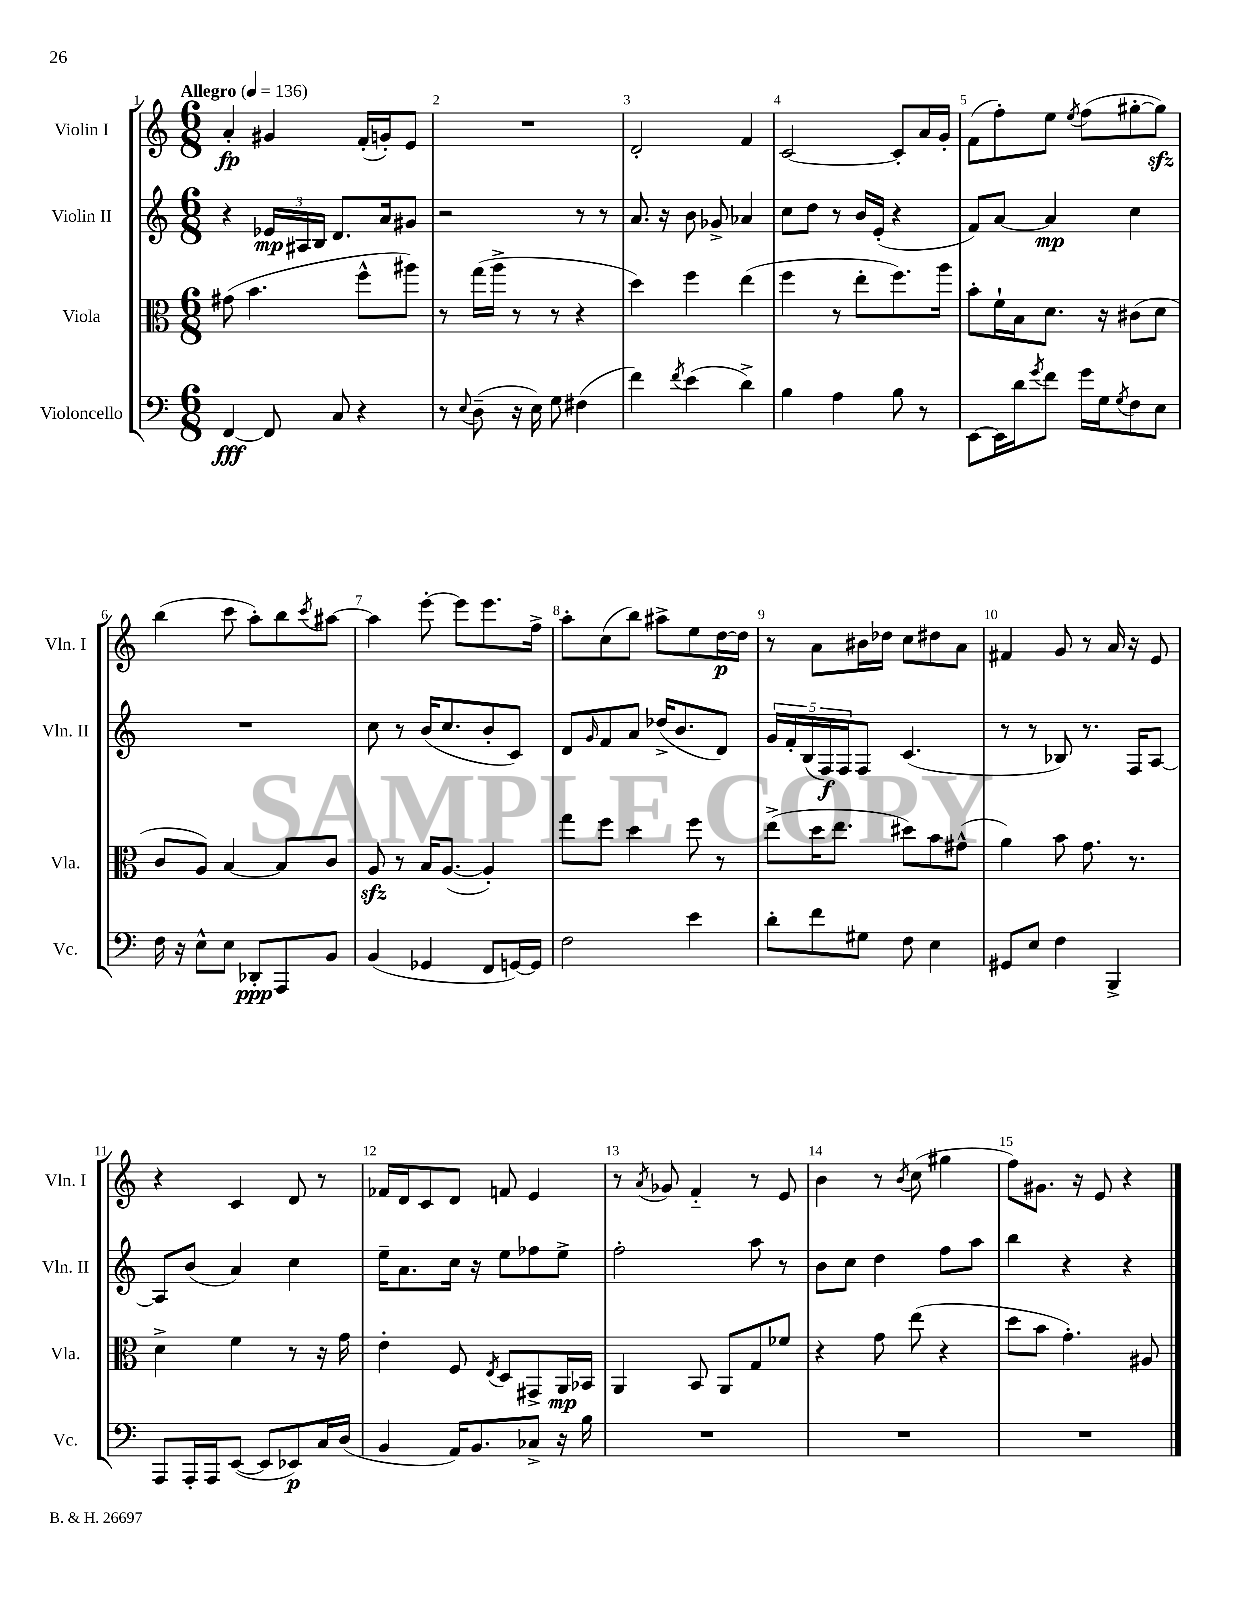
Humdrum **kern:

**kern	**dynam	**kern	**dynam	**kern	**dynam	**kern	**dynam
*part4	*part4	*part3	*part3	*part2	*part2	*part1	*part1
*staff4	*staff4	*staff3	*staff3	*staff2	*staff2	*staff1	*staff1
*I"Violoncello	*	*I"Viola	*	*I"Violin II	*	*I"Violin I	*
*I'Vc.	*	*I'Vla.	*	*I'Vln. II	*	*I'Vln. I	*
*clefF4	*	*clefC3	*	*clefG2	*	*clefG2	*
*k[]	*	*k[]	*	*k[]	*	*k[]	*
*M6/8	*	*M6/8	*	*M6/8	*	*M6/8	*
*MM136	*	*MM136	*	*MM136	*	*MM136	*
=1	=1	=1	=1	=1	=1	=1	=1
!	!	!	!	!	!	!LO:TX:a:B:t=Allegro	!
[4FF/	fff	(8g#X\	.	4r	.	4a'/	fp
.	.	4.b\	.	.	.	.	.
8FF/]	.	.	.	24e-X/LL	mp	4g#X/	.
.	.	.	.	24A#X/	.	.	.
.	.	.	.	24B/JJ	.	.	.
8C/	.	.	.	8.d/L	.	.	.
4r	.	8ff^^\L	.	.	.	(16f'/LL	.
.	.	.	.	16a/k	.	16gn'/J)	.
.	.	8aa#X\J)	.	8g#X/J	.	8e/J	.
=2	=2	=2	=2	=2	=2	=2	=2
8r	.	8r	.	2r	.	2.r	.
8qqE/	.	.	.	.	.	.	.
(8D~\	.	(16gg\LL	.	.	.	.	.
.	.	16aa^\JJ	.	.	.	.	.
16r	.	8r	.	.	.	.	.
16E\)	.	.	.	.	.	.	.
8G\	.	8r	.	.	.	.	.
(4F#X\	.	4r	.	8r	.	.	.
.	.	.	.	8r	.	.	.
=3	=3	=3	=3	=3	=3	=3	=3
4f\)	.	4dd\)	.	8.a/	.	2d'/	.
.	.	.	.	16r	.	.	.
8qf/	.	.	.	.	.	.	.
(4e\	.	4ff\	.	8b\	.	.	.
.	.	.	.	8g-X^/	.	.	.
4d^\)	.	(4ee\	.	4a-X/	.	4f/	.
=4	=4	=4	=4	=4	=4	=4	=4
4B\	.	4ff\	.	8cc\L	.	[2c/	.
.	.	.	.	8dd\J	.	.	.
4A\	.	8r	.	8r	.	.	.
.	.	8ee'\L	.	16b/LL	.	.	.
.	.	.	.	(16e'/JJ	.	.	.
8B\	.	8.ff\)	.	4r	.	8c'/L]	.
8r	.	.	.	.	.	16a/L	.
.	.	16aa\Jk	.	.	.	16g'/JJ	.
=5	=5	=5	=5	=5	=5	=5	=5
[8EE\L	.	8b'\L	.	8f/L)	.	(8f\L	.
16EE\L]	.	16f`\L	.	[8a/J	.	8ff'\)	.
16d\J	.	16B\J	.	.	.	.	.
8qg/	.	.	.	.	.	.	.
8f\J	.	8.d\J	.	4a/]	mp	8ee\J	.
.	.	.	.	.	.	8qee/	.
16g\LL	.	.	.	.	.	(8ff\L	.
16G\J	.	16r	.	.	.	.	.
8qG/	.	.	.	.	.	.	.
8F\	.	(8c#X\L	.	4cc\	.	[8gg#X'\	.
8E\J	.	8d\J	.	.	.	8gg#zz\J])	.
!!LO:LB:g=z
=6	=6	=6	=6	=6	=6	=6	=6
16F\	.	8c/L	.	2.r	.	(4bb\	.
16r	.	.	.	.	.	.	.
8E^^\L	.	8A/J)	.	.	.	.	.
8E\J	.	[4B/	.	.	.	8ccc\	.
8DD-X'/L	ppp	.	.	.	.	8aa'\L)	.
8AAA/	.	8B/L]	.	.	.	8bb\	.
.	.	.	.	.	.	8qccc/	.
8BB/J	.	8c/J	.	.	.	[8aa#X\J	.
=7	=7	=7	=7	=7	=7	=7	=7
(4BB/	.	8Azz/	.	8cc\	.	4aa#\]	.
.	.	8r	.	8r	.	.	.
4GG-X/	.	16B/KL	.	(16b/KL	.	[8eee'\	.
.	.	([8.A/J	.	8.cc/	.	.	.
.	.	.	.	.	.	8eee\L]	.
8FF/L	.	4A'/])	.	8b'/	.	8.eee\	.
[16GGn/L)	.	.	.	8c/J)	.	.	.
16GG/JJ]	.	.	.	.	.	16ff^\Jk	.
=8	=8	=8	=8	=8	=8	=8	=8
2F\	.	8gg\L	.	8d/L	.	8aa'\L	.
.	.	.	.	16qqg/	.	.	.
.	.	8ff\J	.	8f/	.	(8cc\	.
.	.	4dd\	.	8a/J	.	8bb\J)	.
.	.	.	.	(16dd-X^/KL	.	8aa#X^\L	.
.	.	.	.	8.b/	.	.	.
4e\	.	8ff\	.	.	.	8ee\	.
.	.	8r	.	8d/J)	.	[16dd\L	p
.	.	.	.	.	.	16dd\JJ]	.
=9	=9	=9	=9	=9	=9	=9	=9
8d'\L	.	(8ee^\L	.	20g/LL	.	8r	.
.	.	.	.	20f'/	.	.	.
.	.	.	.	(20B/	.	.	.
8f\	.	16dd\K	.	.	.	8a\L	.
.	.	.	.	20F/)	f	.	.
.	.	8.ee\J	.	.	.	.	.
.	.	.	.	20F/J	.	.	.
8G#X\J	.	.	.	8F/J	.	16b#X\L	.
.	.	.	.	.	.	16dd-X\JJ	.
8F\	.	8dd#X\L)	.	(4.c/	.	8cc\L	.
4E\	.	8b\	.	.	.	8dd#X\	.
.	.	(8g#X^^\J	.	.	.	8a\J	.
=10	=10	=10	=10	=10	=10	=10	=10
8GG#X/L	.	4a\)	.	8r	.	4f#X/	.
8E/J	.	.	.	8r	.	.	.
4F\	.	8b\	.	8B-X/)	.	8g/	.
.	.	8.g\	.	8.r	.	8r	.
4BBB^/	.	.	.	.	.	16a/	.
.	.	8.r	.	16F/KL	.	16r	.
.	.	.	.	[8A/J	.	8e/	.
!!LO:LB:g=z
=11	=11	=11	=11	=11	=11	=11	=11
8AAA/L	.	4d^\	.	8A/L]	.	4r	.
16AAA'/L	.	.	.	(8b/J	.	.	.
16AAA/J	.	.	.	.	.	.	.
([8EE/J	.	4f\	.	4a/)	.	4c/	.
8EE/L]	.	.	.	.	.	.	.
8EE-X/)	p	8r	.	4cc\	.	8d/	.
16C/L	.	16r	.	.	.	8r	.
(16D/JJ	.	16g\	.	.	.	.	.
=12	=12	=12	=12	=12	=12	=12	=12
4BB/	.	4e'\	.	16ee~\KL	.	16f-X/LL	.
.	.	.	.	8.a\	.	16d/J	.
.	.	.	.	.	.	8c/	.
16AA/KL)	.	8F/	.	16cc\Jk	.	8d/J	.
8.BB/	.	.	.	16r	.	.	.
.	.	8qE/	.	.	.	.	.
.	.	8D/L	.	8ee\L	.	8fn/	.
8C-X^/J	.	8GG#X^/	.	8ff-X\	.	4e/	.
16r	.	16AA/L	mp	8ee^\J	.	.	.
16B\	.	16BB-X/JJ	.	.	.	.	.
=13	=13	=13	=13	=13	=13	=13	=13
2.r	.	4AA/	.	2ff'\	.	8r	.
.	.	.	.	.	.	8qa/	.
.	.	.	.	.	.	8g-X/	.
.	.	8BB/	.	.	.	4f/	.
.	.	8AA/L	.	.	.	.	.
.	.	8G/	.	8aa\	.	8r	.
.	.	8f-X/J	.	8r	.	8e/	.
=14	=14	=14	=14	=14	=14	=14	=14
2.r	.	4r	.	8b\L	.	4b\	.
.	.	.	.	8cc\J	.	.	.
.	.	8g\	.	4dd\	.	8r	.
.	.	.	.	.	.	8qb/	.
.	.	(8ee\	.	.	.	(8cc\	.
.	.	4r	.	8ff\L	.	4gg#X\	.
.	.	.	.	8aa\J	.	.	.
=15	=15	=15	=15	=15	=15	=15	=15
2.r	.	8dd\L	.	4bb\	.	8ff\L)	.
.	.	8b\J	.	.	.	8.g#X\J	.
.	.	4.g'\)	.	4r	.	.	.
.	.	.	.	.	.	16r	.
.	.	.	.	.	.	8e/	.
.	.	.	.	4r	.	4r	.
.	.	8A#X/	.	.	.	.	.
==	==	==	==	==	==	==	==
*-	*-	*-	*-	*-	*-	*-	*-
